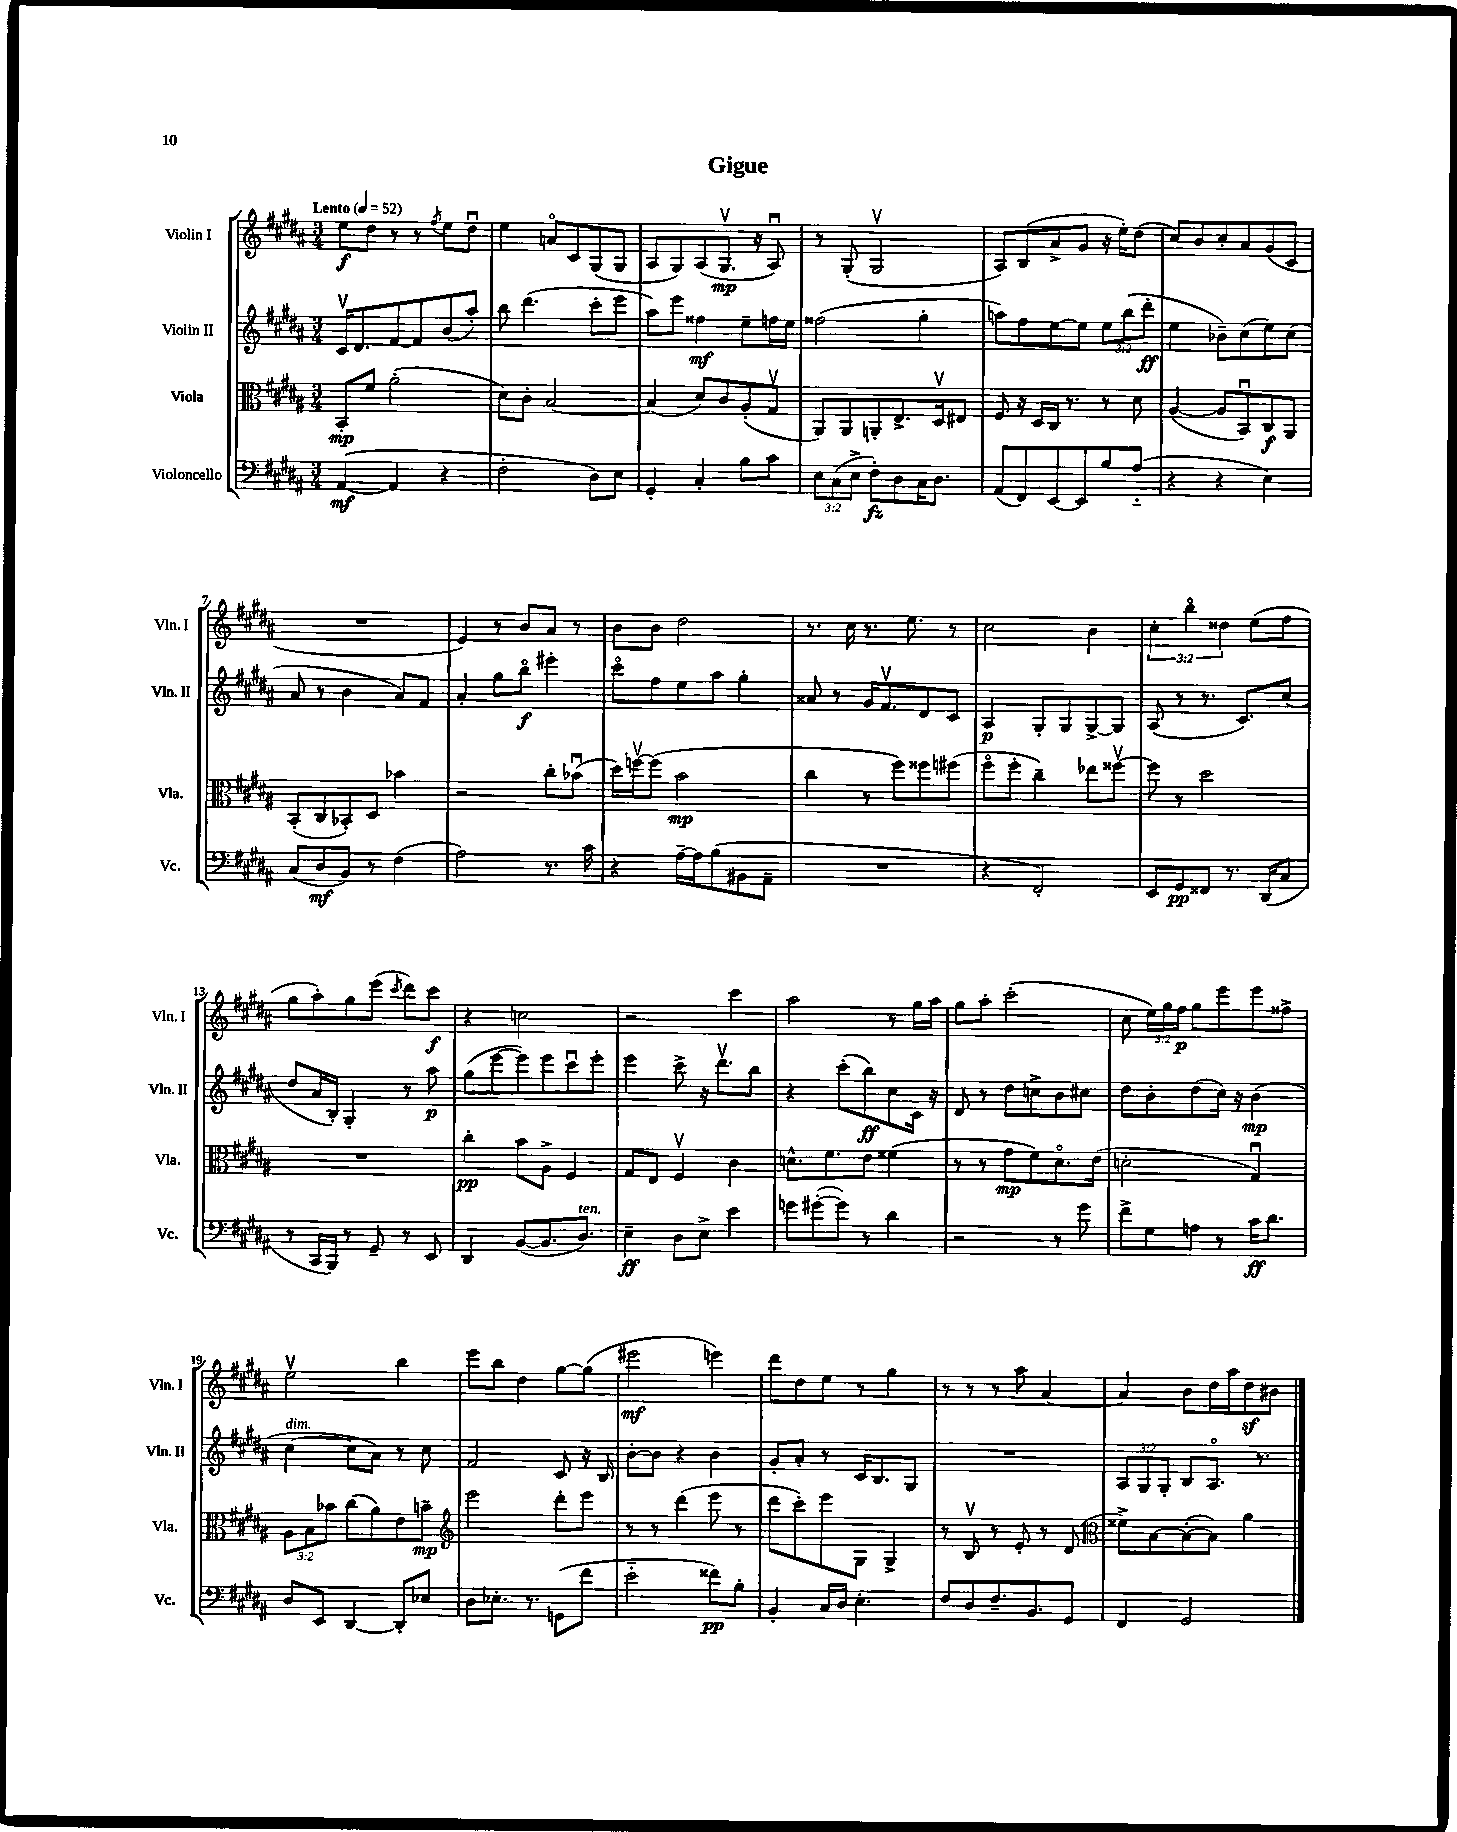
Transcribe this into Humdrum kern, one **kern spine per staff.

**kern	**kern	**kern	**kern
*staff4	*staff3	*staff2	*staff1
*clefF4	*clefC3	*clefG2	*clefG2
*k[f#c#g#d#a#]	*k[f#c#g#d#a#]	*k[f#c#g#d#a#]	*k[f#c#g#d#a#]
*M3/4	*M3/4	*M3/4	*M3/4
*MM52	*MM52	*MM52	*MM52
([4AA#/	8BB'/L	16c#v/LK	8ee\L
.	.	8.d#/	.
.	8f#/J	.	8dd#\J
4AA#/]	(2a#'\	[8f#/	8r
.	.	8f#/]	8r
.	.	.	8qff#/
4r	.	(8b/	8ee\L
.	.	8aa#'/J)	8dd#u\J
=	=	=	=
2F#'\	8d#\L)	8bb\	4ee\
.	8c#'\J	(4.ddd#\	.
.	[2B/	.	8ao/L
.	.	.	8c#/
8D#\L)	.	8ccc#'\L	(8G#/
8E\J	.	8eee\J	8G#/J
=	=	=	=
4GG#'/	(4B/]	8aa#\L)	8A#/L
.	.	8eee\J	8G#/)
4C#'/	8d#/L)	4ff##\	(8A#/
.	8c#/	.	8.G#v/J
8B\L	(8A#'/	8ee~\L	.
.	.	.	16r
8c#\J	8G#v/J	16ff\L	8A#u/)
.	.	16ee\JJ	.
=	=	=	=
12E\L	8AA#/L)	(2ff##\	8r
(12C#\	.	.	.
.	8AA#/	.	(8G#'/
12E^\J	.	.	.
8F#'\L)	8AA'/	.	2G#v/
8D#\	8.E^/	.	.
16C#\K	.	4gg#'\	.
8.D#\J	16D#v/k	.	.
.	8E#/J	.	.
=	=	=	=
(8AA#/L	8F#/	8aa\L)	8A#/L)
8FF#/)	16r	8ff#\	(8B/
.	16D#/LL	.	.
[8EE/	16C#/JJ	[8ee\	8a#^/
.	8.r	.	.
8EE/]	.	8ee\]J	8g#/J
8B/	8r	12ee\L	16r
.	.	.	16ee'\LK)
.	.	(12bb\	.
(8A#'~/J	8d#\	.	(8dd#\J
.	.	12ddd#'\J	.
=	=	=	=
4r	([4A#/	4ee\	8cc#/L)
.	.	.	8b/
4r	8A#/]L	8b-~\L)	8cc#'/
.	8BBu/)	(8cc#\	8a#/
4E\)	8C#/	8ee\)	(8g#/
.	8AA#/J	(8cc#\J	8c#/J
=	=	=	=
(8C#/L	(8BB'/L	8a#/	2.r
8D#/	8C#/	8r	.
8BB/J)	8BB-'/)	4b\	.
8r	8D#/J	.	.
(4F#\	4b-\	8a#/L)	.
.	.	8f#/J	.
=	=	=	=
2A#\)	2r	4a#'/	4e/)
.	.	8gg#\L	8r
.	.	8bbo\J	8b/L
8.r	8cc#'\L	4eee#'\	8a#/J
.	(8b-u\J	.	8r
16c#\	.	.	.
=	=	=	=
4r	16dd#\LL)	8ccc#o\L	8b\L
.	[16ffv\J	.	.
.	(8ff\]J	8ff#\	8b\J
[16A#~\LL	2b\	8ee\	2dd#\
16A#\]J	.	.	.
(8B\	.	8aa#\J	.
8BB#\	.	4gg#'\	.
8AA#~\J	.	.	.
=	=	=	=
2.r	4cc#\	8a##/	8.r
.	.	8r	.
.	.	.	16cc#\
.	8r	16g#/LK	8.r
.	.	8.f#v/	.
.	8ff#\L)	.	.
.	.	.	8.ee\
.	8ff##\	8d#/	.
.	(8ff#\J	8c#/J	8r
=	=	=	=
4r	8ff#o\L	4A#/	2cc#\
.	8ff#'\J	.	.
2FF#'/)	4cc#~\)	8G#'/L	.
.	.	8G#/	.
.	8ee-\L	[8G#^/	4b\
.	[8ff##v\J	8G#/]J	.
=	=	=	=
8EE/L	8ff##\]	(8A#/	6cc#'\
8GG#/	8r	8r	.
.	.	.	6bbo\
8FF##/J	2dd#\	8.r	.
.	.	.	6dd##\
8.r	.	.	.
.	.	8.c#/L)	.
.	.	.	(8ee\L
(16DD#/LK	.	.	.
8C#/J	.	(8cc#/J	8ff#\J
=	=	=	=
8r	2.r	8dd#/L	8gg#\L
16CC#/LL	.	16a#/L	8aa#'\)
16BBB/JJ)	.	16B'/JJ)	.
8r	.	4G#'/	8gg#\
8GG#~/	.	.	(8eee\J
.	.	.	8qccc#/
8r	.	8r	8ddd#\L)
8EE/	.	8aa#\	8ccc#\J
=	=	=	=
4DD#/	4cc#'\	(8gg#\L	4r
.	.	[8eee\	.
([8BB/L	8b\L	8eee\])	2cc\
8.BB/]	8A#^\J	8eee\	.
.	4F#/	8ccc#u\	.
8.D#/J)	.	.	.
.	.	8eee'\J	.
=	=	=	=
4E~\	8G#/L	4eee\	2r
.	8E/J	.	.
8D#\L	4F#v/	8ccc#^\	.
8E^\J	.	16r	.
.	.	8.ddd#v\L	.
4e\	4c#\	.	4ccc#\
.	.	8bb\J	.
=	=	=	=
8g\L	8.d^^\L	4r	2aa#\
([8g#'\	.	.	.
.	8.f#\	.	.
8g#\]J)	.	(8ccc#'\L	.
8r	8e\J	8bb\)	.
4d#\	(4f##\	8cc#\	8r
.	.	16c#\Jk	16gg#\LL
.	.	16r	16aa#\JJ
=	=	=	=
2r	8r	8d#/	8gg#\L
.	8r	8r	8aa#'\J
.	8g#\L	8dd#\L	(2ccc#'\
.	8f#\)	8cc^\	.
8r	8.d#o\	8b\	.
8g#\	.	8cc#\J	.
.	(16e\Jk	.	.
=	=	=	=
8f#^\L	2d'\	8dd#\L	8cc#\
8G#\	.	8b'\	24ee\LL)
.	.	.	24gg#\
.	.	.	24ff#\JJ
8A\J	.	(8dd#\	8gg#\L
8r	.	16cc#\Jk)	8eee\
.	.	16r	.
16c#\LK	4G#u/)	(4b\	8eee\
8.d#\J	.	.	.
.	.	.	8ff##^\J
=	=	=	=
8D#/L	12A#\L	[4cc#\	2eev\
.	12B\	.	.
8EE/J	.	.	.
.	12b-\J	.	.
[4DD#/	(8cc#\L	8cc#\]L	.
.	8a#\)	8a#\J)	.
8DD#'/]L	8e\	8r	4bb\
8E-/J	8b~\J	8cc#\	.
=	=	=	=
*	*clefG2	*	*
8D#\L	2eee\	2f#/	8eee\L
8.E-'\J	.	.	8bb\J
.	.	.	4dd#\
8.r	.	.	.
(8GG\L	8ddd#'\L	8c#/	[8gg#\L
8f#\J	8eee\J	16r	(8gg#\]J
.	.	16B/	.
=	=	=	=
2e'~\	8r	[8b'\L	2eee#\
.	8r	8b\]J	.
.	(4ddd#\	4r	.
8f##\L)	8eee\	4b\	4eee\)
8B'\J	8r	.	.
=	=	=	=
4BB'/	8ddd#\L	8g#'/L	8ddd#\L
.	8ccc#'\)	8a#'/J	8dd#\
16C#/LL	8eee\	8r	8ee\J
16D#/JJ	.	.	.
4.E'\	8G#\J	16c#/LK	8r
.	.	8.B/	.
.	4G#^/	.	4gg#\
.	.	8G#/J	.
=	=	=	=
8F#/L	8r	2.r	8r
8D#/	8Bv/	.	8r
8.F#~/	8r	.	8r
.	8e'/	.	8aa#\
8.BB/	.	.	.
.	8r	.	[4a#/
8GG#/J	(8d#/	.	.
=	=	=	=
*	*clefC3	*	*
4FF#/	8f##^\L)	12A#/L	4a#/]
.	.	12G#/	.
.	[8B\	.	.
.	.	12G#'/J	.
2GG#/	(8B'\_	8B/L	8b\L
.	8B\]J)	8.A#o/J	16dd#\L
.	.	.	16aa#\J
.	4a#\	.	8dd#\
.	.	8.r	.
.	.	.	8b#\J
==	==	==	==
*-	*-	*-	*-
